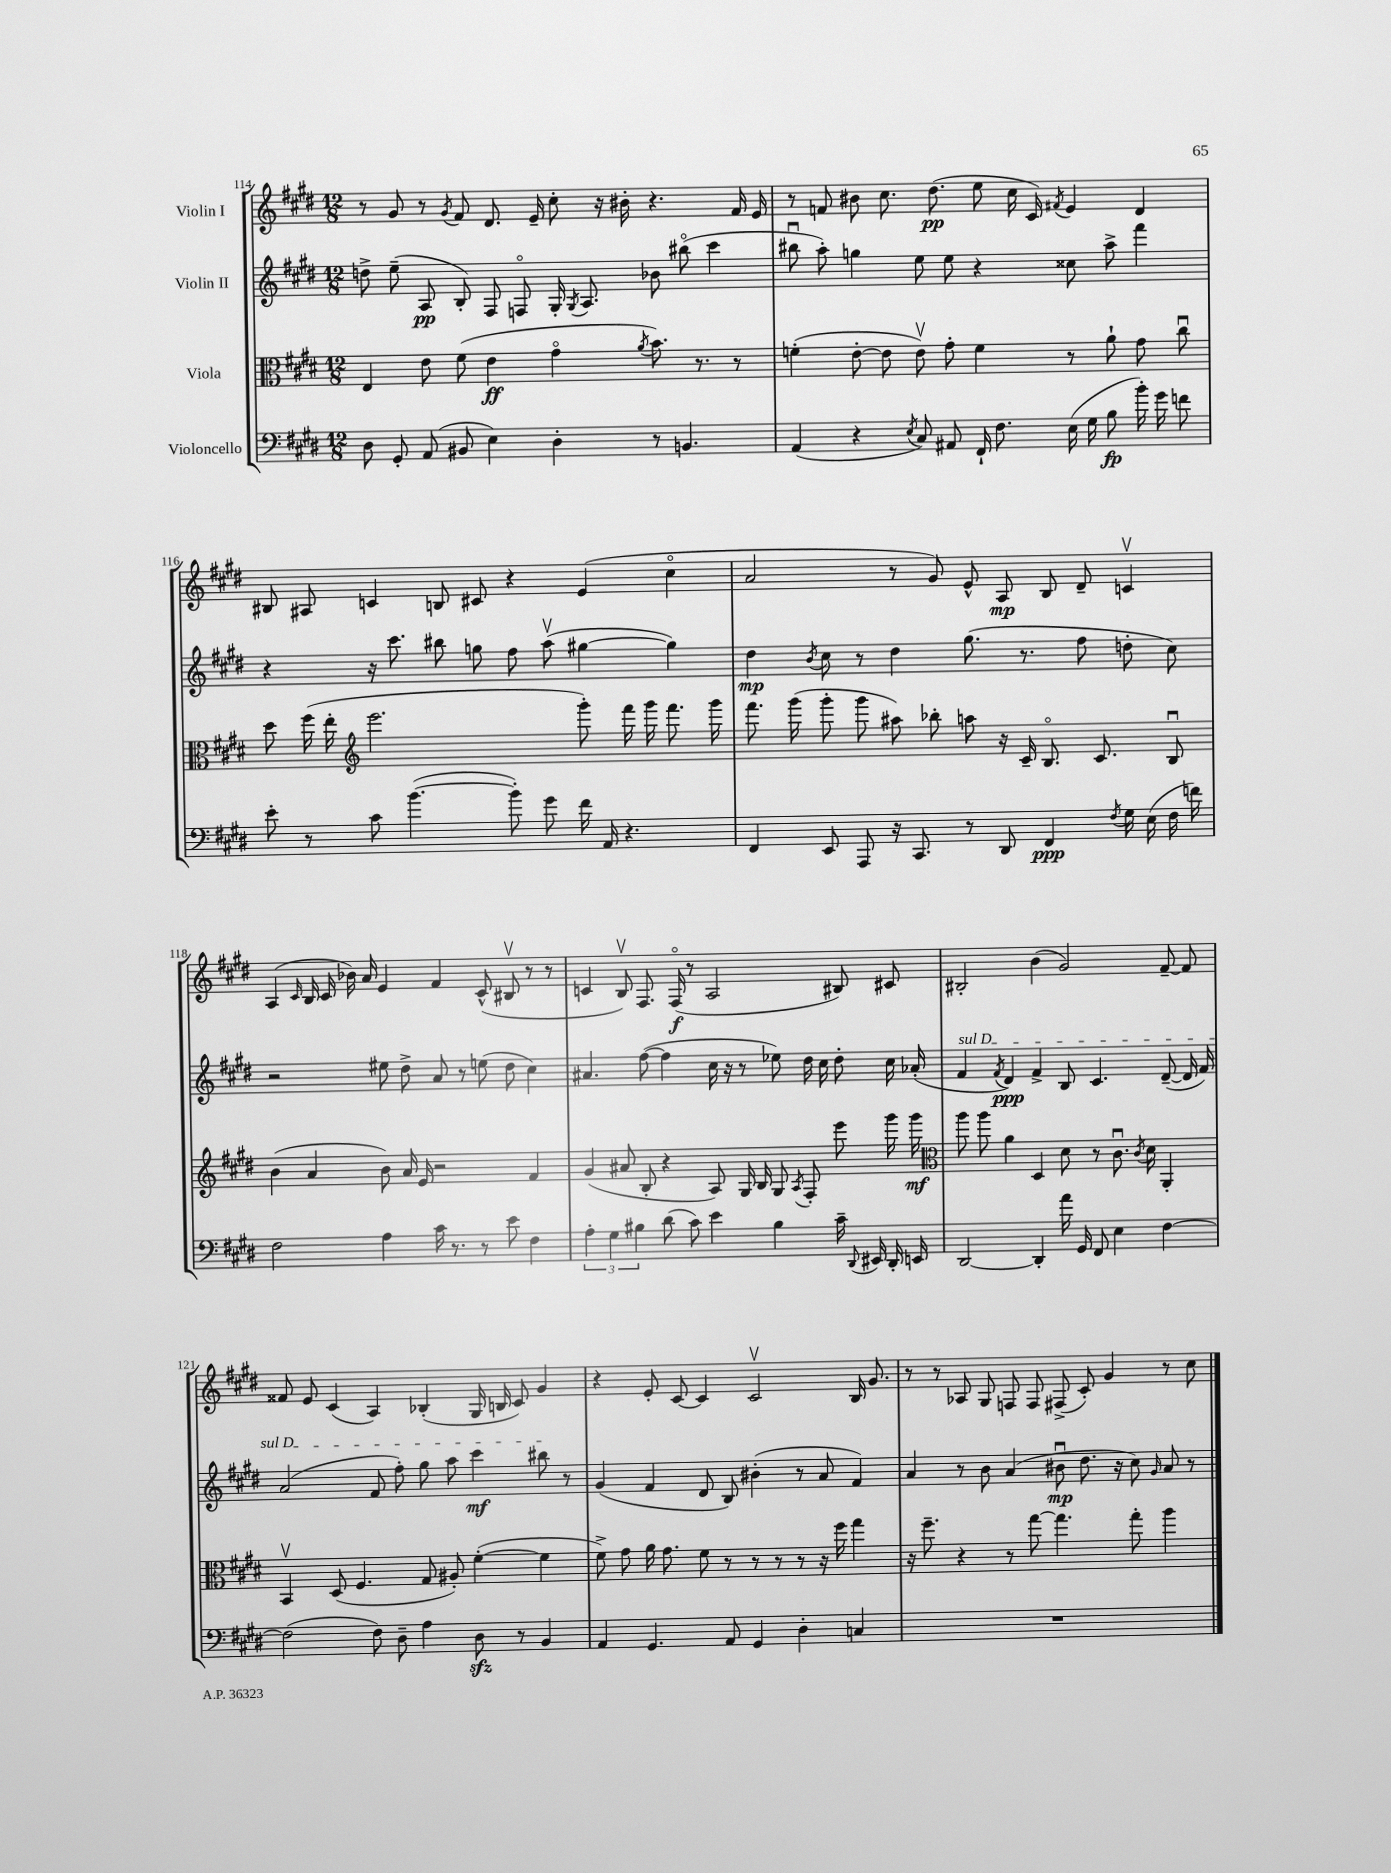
<<
\new StaffGroup <<
\new Staff = "s0" \with { instrumentName = "Violin I" } {
    \clef treble \key e \major \numericTimeSignature \time 12/8
    \autoBeamOff r8 gis'8 r8 \acciaccatura { gis'8 } fis'8 dis'8. e'16-- cis''8-. r16 bis'16-. r4. fis'16 e'16 |
    r8 f'8 bis'8 cis''8. dis''8.\pp( e''8 cis''16 cis'16) \acciaccatura { fis'8 } e'4 dis'4 |
    bis8 ais8 c'4 b8 cis'8 r4 e'4( cis''4\flageolet |
    a'2 r8 gis'8) e'8-^ a8\mp b8 dis'8-- c'4\upbow |
    a4( \grace { cis'16 } b16 cis'16 bes'16) a'16 e'4 fis'4 cis'8-^( bis8\upbow r8 r8 |
    c'4 b8\upbow) fis8. fis16\flageolet\f( r8 a2 bis8) cis'8 |
    bis2-. b'4( gis'2) fis'8~-- fis'8 |
    fisis'8 e'8 cis'4( a4) bes4-.( gis16 b16 cis'8) gis'4 |
    r4 e'8-. cis'8~ cis'4 cis'2\upbow b16 gis'8. |
    r8 r8 aes8 gis8 f8 f8 fis8->( cis'8-.) gis'4 r8 cis''8 \bar "|." |
}
\new Staff = "s1" \with { instrumentName = "Violin II" } {
    \clef treble \key e \major \numericTimeSignature \time 12/8
    \autoBeamOff d''8-> e''8--( a8\pp b8-.) fis8 f8\flageolet gis16-. \acciaccatura { gis8 } a8. bes'8 bis''8\flageolet( cis'''4 |
    bis''8\downbow a''8-.) g''4 e''8 e''8 r4 cisis''8 a''8-> fis'''4 |
    r4 r16 cis'''8. bis''8 g''8 fis''8 a''8\upbow( gis''4~ gis''4) |
    dis''4\mp \acciaccatura { b'8 } cis''8 r8 dis''4 gis''8.( r8. fis''8 d''8-. cis''8) |
    r2 eis''8 dis''8-> a'8 r8 e''8( dis''8 cis''4) |
    ais'4. fis''8~( fis''4 cis''16 r16 r8 ees''8) dis''16 cis''16 dis''8-. cis''16 aes'16-.( |
    \once \override TextSpanner.bound-details.left.text = \markup { \italic "sul D" } fis'4\startTextSpan \acciaccatura { fis'8 } dis'4\ppp) fis'4-> b8 cis'4. dis'8~--( dis'16 fis'16) |
    a'2( fis'8 fis''8-.) gis''8 a''8 cis'''4\mf bis''8\stopTextSpan r8 |
    gis'4( fis'4 dis'8 b8) bis'4-.( r8 a'8 fis'4) |
    a'4 r8 b'8 a'4( bis'8\downbow\mp dis''8. r16 cis''8) \grace { gis'16 } a'8 r8 \bar "|." |
}
\new Staff = "s2" \with { instrumentName = "Viola" } {
    \clef alto \key e \major \numericTimeSignature \time 12/8
    \autoBeamOff e4 e'8 fis'8( e'4\ff gis'4\flageolet \acciaccatura { a'8 } b'8.) r8. r8 |
    f'4-.( e'8~-. e'8 e'8\upbow) gis'8-. f'4 r8 a'8-! gis'8 cis''8\downbow |
    dis''8 fis''16( e''16-. \clef treble e'''2. gis'''8-.) fis'''16 gis'''16 fis'''8. gis'''16 |
    fis'''8. gis'''16( gis'''8-. gis'''8 ais''8) bes''8-. a''8 r16 cis'16-- b8.\flageolet cis'8. b8\downbow |
    b'4( a'4 b'8) a'16 e'16 r2 fis'4 |
    gis'4( ais'8 b8-. r4 a8) gis16 b16 gis8 \acciaccatura { a8 } fis8-. e'''8 gis'''16 gis'''16\mf |
    \clef alto a''8 a''8 a'4 dis4 dis'8 r8 cis'8.\downbow \acciaccatura { cis'8 } dis'16 a,4-. |
    b,4\upbow dis8( fis4. gis8 ais8-.) fis'4~-.( fis'4 |
    fis'8->) gis'8 a'16 gis'8. fis'8 r8 r8 r8 r8 r16 fis''16 gis''4 |
    r16 fis''8.-- r4 r8 gis''8~ gis''4. gis''8-. a''4 \bar "|." |
}
\new Staff = "s3" \with { instrumentName = "Violoncello" } {
    \clef bass \key e \major \numericTimeSignature \time 12/8
    \autoBeamOff dis8 gis,8-. a,8( bis,8 e4) dis4-. r8 b,4. |
    a,4( r4 \acciaccatura { e8 } cis8) ais,8 fis,16-! fis8. e16( gis16 b8\fp b'16-.) gis'16 f'8 |
    e'8-. r8 cis'8 b'4.~( b'8-.) gis'8 fis'16 a,16 r4. |
    fis,4 e,8 a,,8 r16 cis,8. r8 dis,8 fis,4\ppp \acciaccatura { fis8 } gis16 e16( fis16 f'16) |
    fis2 a4 cis'16 r8. r8 e'8 fis4 |
    \tuplet 3/2 { a4-. gis4 bis4 } dis'8( cis'8) e'4 bis4 cis'16-- \appoggiatura { dis,8 } eis,16 dis,16-. e,16 |
    dis,2~ dis,4-. a'16 gis,16 fis,8 e4 fis4~ |
    fis2( fis8) dis8-- a4 dis8\sfz r8 b,4 |
    a,4 gis,4. a,8 gis,4 dis4-. c4 |
    R1. \bar "|." |
}
>>
>>
\layout { \context { \Score currentBarNumber = #114 } }
